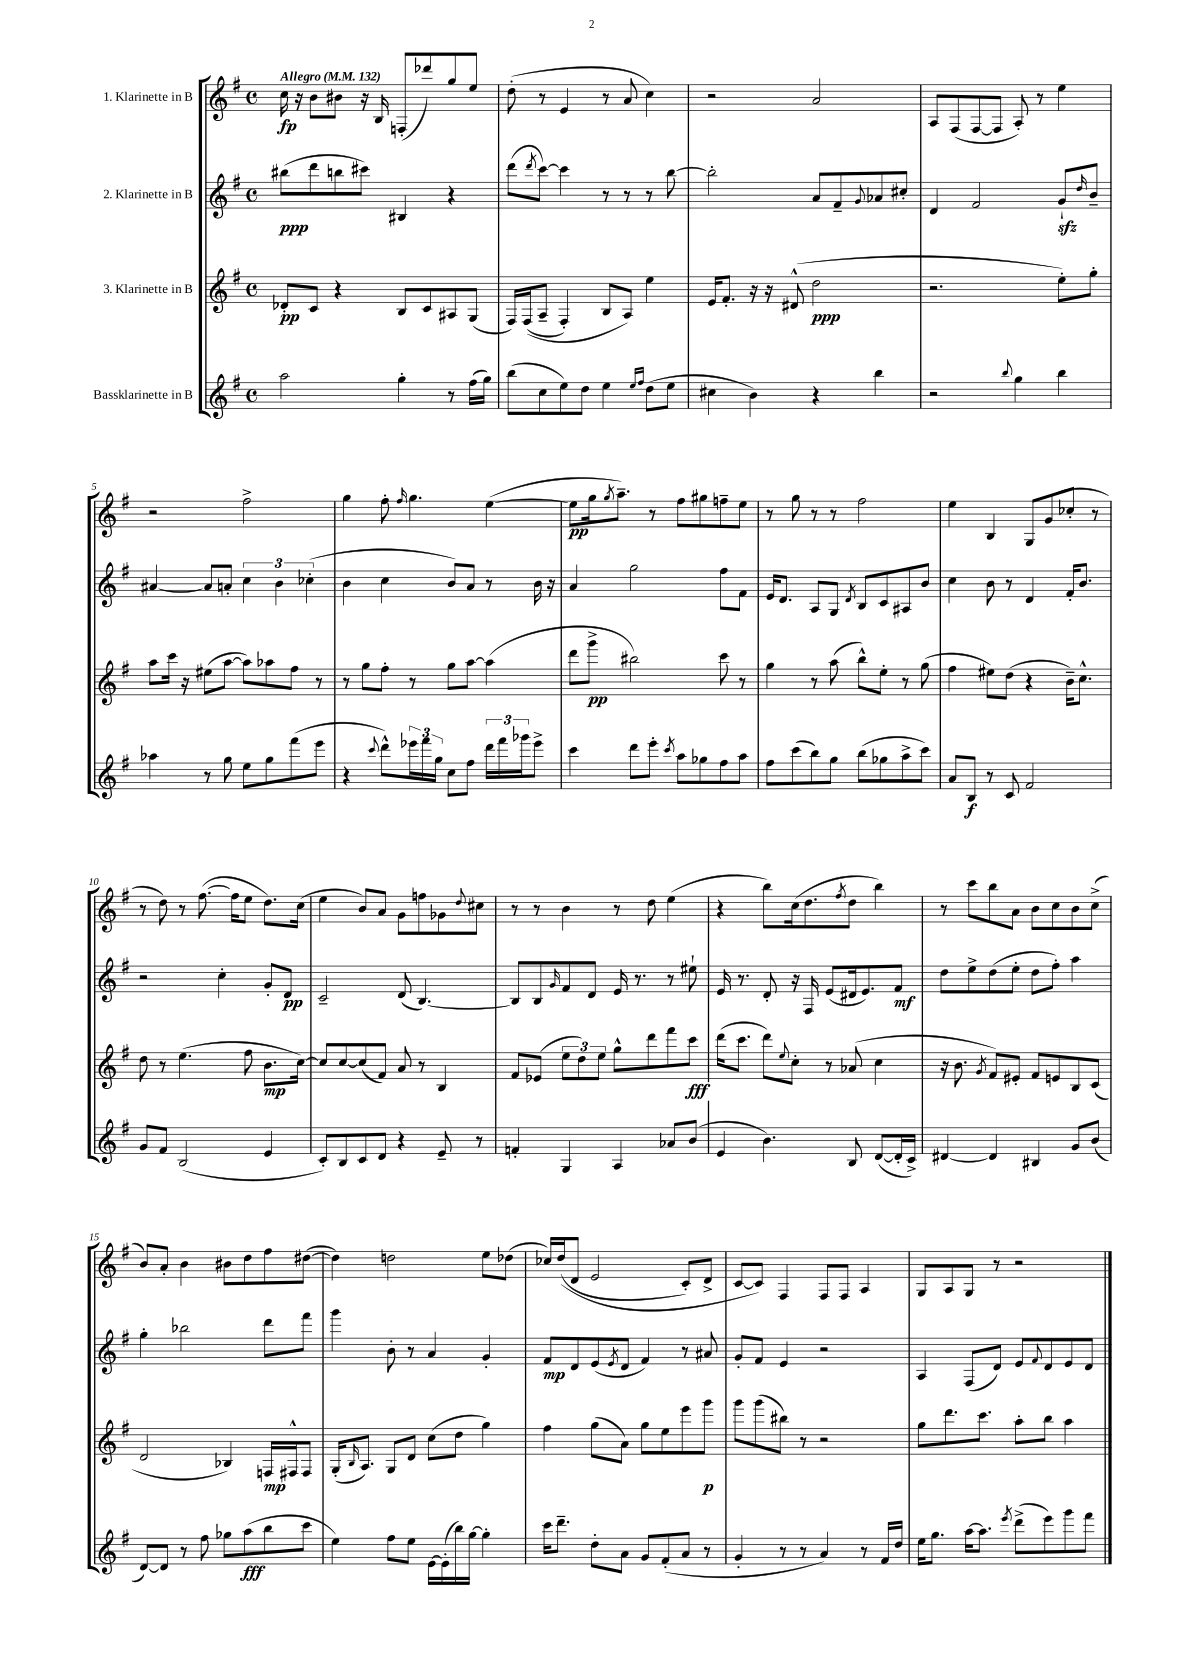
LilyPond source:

<<
\new StaffGroup <<
\new Staff = "s0" \with { instrumentName = "1. Klarinette in B" } {
    \clef treble \key g \major \defaultTimeSignature \time 4/4 \tempo "Allegro" 4 = 132
    c''16\fp r16 b'8 bis'8 r16 b16 f8-.( des'''8) g''8 e''8 |
    d''8-.( r8 e'4 r8 a'8 c''4) |
    r2 a'2 |
    a8 fis8( fis8~ fis8 a8-.) r8 e''4 |
    r2 fis''2-> |
    g''4 fis''8-. \grace { fis''16 } g''4. e''4~( |
    e''8\pp g''16 \acciaccatura { g''8 } a''8.--) r8 fis''8 gis''8 f''8-- e''8 |
    r8 g''8 r8 r8 fis''2 |
    e''4 b4 g8 g'8( ces''8-. r8 |
    r8 d''8) r8 fis''8.~( fis''16 e''8 d''8.) c''16( |
    e''4 b'8) a'8 g'8 f''8 ges'8 \appoggiatura { d''8 } cis''8 |
    r8 r8 b'4 r8 d''8 e''4( |
    r4 b''8) c''16( d''8. \acciaccatura { fis''8 } d''8 b''4) |
    r8 c'''8 b''8 a'8 b'8 c''8 b'8 c''8->( |
    b'8) a'8-. b'4 bis'8 d''8 fis''8 dis''8~( |
    dis''4) d''2 e''8 des''8( |
    ces''16) d''16(\( d'8 e'2 c'8-.) d'8-> |
    c'8~ c'8\) fis4 fis8 fis8 a4 |
    g8 a8 g8 r8 r2 \bar "|." |
}
\new Staff = "s1" \with { instrumentName = "2. Klarinette in B" } {
    \clef treble \key g \major \defaultTimeSignature \time 4/4
    bis''8\ppp( d'''8 b''8 cis'''8) bis4 r4 |
    d'''8( \acciaccatura { d'''8 } c'''8~) c'''4 r8 r8 r8 b''8~ |
    b''2-. a'8 fis'8-- \appoggiatura { g'8 } aes'8 cis''8-. |
    d'4 fis'2 g'8-!\sfz \grace { d''16 } b'8-- |
    ais'4~ ais'8 a'8-. \tuplet 3/2 { c''4 b'4 ces''4-.( } |
    b'4 c''4 b'8) a'8 r8 b'16 r16 |
    a'4 g''2 fis''8 fis'8 |
    e'16 d'8. a8 g8 \acciaccatura { d'8 } b8 c'8 ais8 b'8 |
    c''4 b'8 r8 d'4 fis'16-. b'8. |
    r2 c''4-. g'8-. d'8\pp |
    c'2-- d'8( b4.~) |
    b8 b8 \grace { g'16 } fis'8 d'8 e'16 r8. r8 eis''8-! |
    e'16 r8. d'8-. r16 fis16 e'8( dis'16 e'8.) fis'8\mf |
    d''8 e''8-> d''8( e''8-. d''8 fis''8-.) a''4 |
    g''4-. bes''2 d'''8 fis'''8 |
    g'''4 b'8-. r8 a'4 g'4-. |
    fis'8\mp d'8 e'8( \acciaccatura { e'8 } d'8 fis'4) r8 ais'8 |
    g'8-. fis'8 e'4 r2 |
    a4 fis8( d'8) e'8 \appoggiatura { fis'8 } d'8 e'8 d'8 \bar "|." |
}
\new Staff = "s2" \with { instrumentName = "3. Klarinette in B" } {
    \clef treble \key g \major \defaultTimeSignature \time 4/4
    des'8-.\pp c'8 r4 b8 c'8 ais8 g8( |
    fis16) fis16(\( a8-- fis4-.) b8 a8\) e''4 |
    e'16 fis'8.-. r16 r16 dis'8-^( d''2\ppp |
    r2. e''8-.) g''8-. |
    a''8 c'''16 r16 eis''8( a''8~ a''8) aes''8 fis''8 r8 |
    r8 g''8 fis''8-. r8 g''8 a''8~ a''4( |
    d'''8 g'''8->\pp bis''2) c'''8 r8 |
    g''4 r8 a''8( b''8-^) e''8-. r8 g''8( |
    fis''4 eis''8) d''8( r4 b'16--) c''8.-^ |
    d''8 r8 e''4.( fis''8 b'8.\mp c''16~) |
    c''8 c''8~ c''8( fis'8) a'8 r8 b4 |
    fis'8 ees'8( \tuplet 3/2 { e''8 d''8) e''8 } g''8-^ d'''8 fis'''8 c'''8\fff |
    d'''16( c'''8. d'''8) \appoggiatura { e''8 } c''8-. r8 aes'8( c''4 |
    r16 b'8. \acciaccatura { g'8 } fis'8) eis'8-. fis'8 e'8 b8 c'8( |
    d'2 bes4) f16\mp fis16-^ fis8 |
    g16-.( \grace { b16 } a8.) g8 d'8 c''8( d''8 g''4) |
    fis''4 g''8( a'8) g''8 e''8 e'''8 g'''8\p |
    g'''8 g'''8( bis''8) r8 r2 |
    g''8 d'''8. c'''8. a''8-. b''8 a''4 \bar "|." |
}
\new Staff = "s3" \with { instrumentName = "Bassklarinette in B" } {
    \clef treble \key g \major \defaultTimeSignature \time 4/4
    a''2 g''4-. r8 fis''16( g''16) |
    b''8( c''8 e''8) d''8 e''4 \grace { e''16 fis''16 } d''8( e''8 |
    cis''4 b'4) r4 b''4 |
    r2 \appoggiatura { b''8 } g''4 b''4 |
    aes''4 r8 g''8 e''8 g''8 fis'''8( e'''8 |
    r4 \appoggiatura { c'''8 } d'''8-^) \tuplet 3/2 { ees'''16 fis'''16 g''16 } c''8 fis''8 \tuplet 3/2 { d'''16 fis'''16 ges'''16 } ees'''8-> |
    c'''4 d'''8 e'''8-. \acciaccatura { c'''8 } a''8 ges''8 fis''8 a''8 |
    fis''8 c'''8( b''8) g''8 b''8( ges''8 a''8-> c'''8) |
    a'8 b8\f r8 c'8 fis'2 |
    g'8 fis'8 b2( e'4 |
    c'8-.) b8 c'8 d'8 r4 e'8-- r8 |
    f'4-. g4 a4 aes'8 b'8( |
    e'4 b'4.) b8 d'8~( d'16-. c'16->) |
    dis'4~ dis'4 bis4 g'8 b'8( |
    d'8~) d'8 r8 fis''8 ges''8 a''8\fff( b''8 c'''8 |
    e''4) fis''8 e''8 e'16~ e'16-.( b''16) g''16~ g''4-. |
    c'''16 d'''8.-- d''8-. a'8 g'8 fis'8-.( a'8 r8 |
    g'4-. r8 r8 a'4) r8 fis'16 d''16 |
    e''16 g''8. a''16~ a''8. \acciaccatura { e'''8 } d'''8->( e'''8) g'''8 fis'''8 \bar "|." |
}
>>
>>
